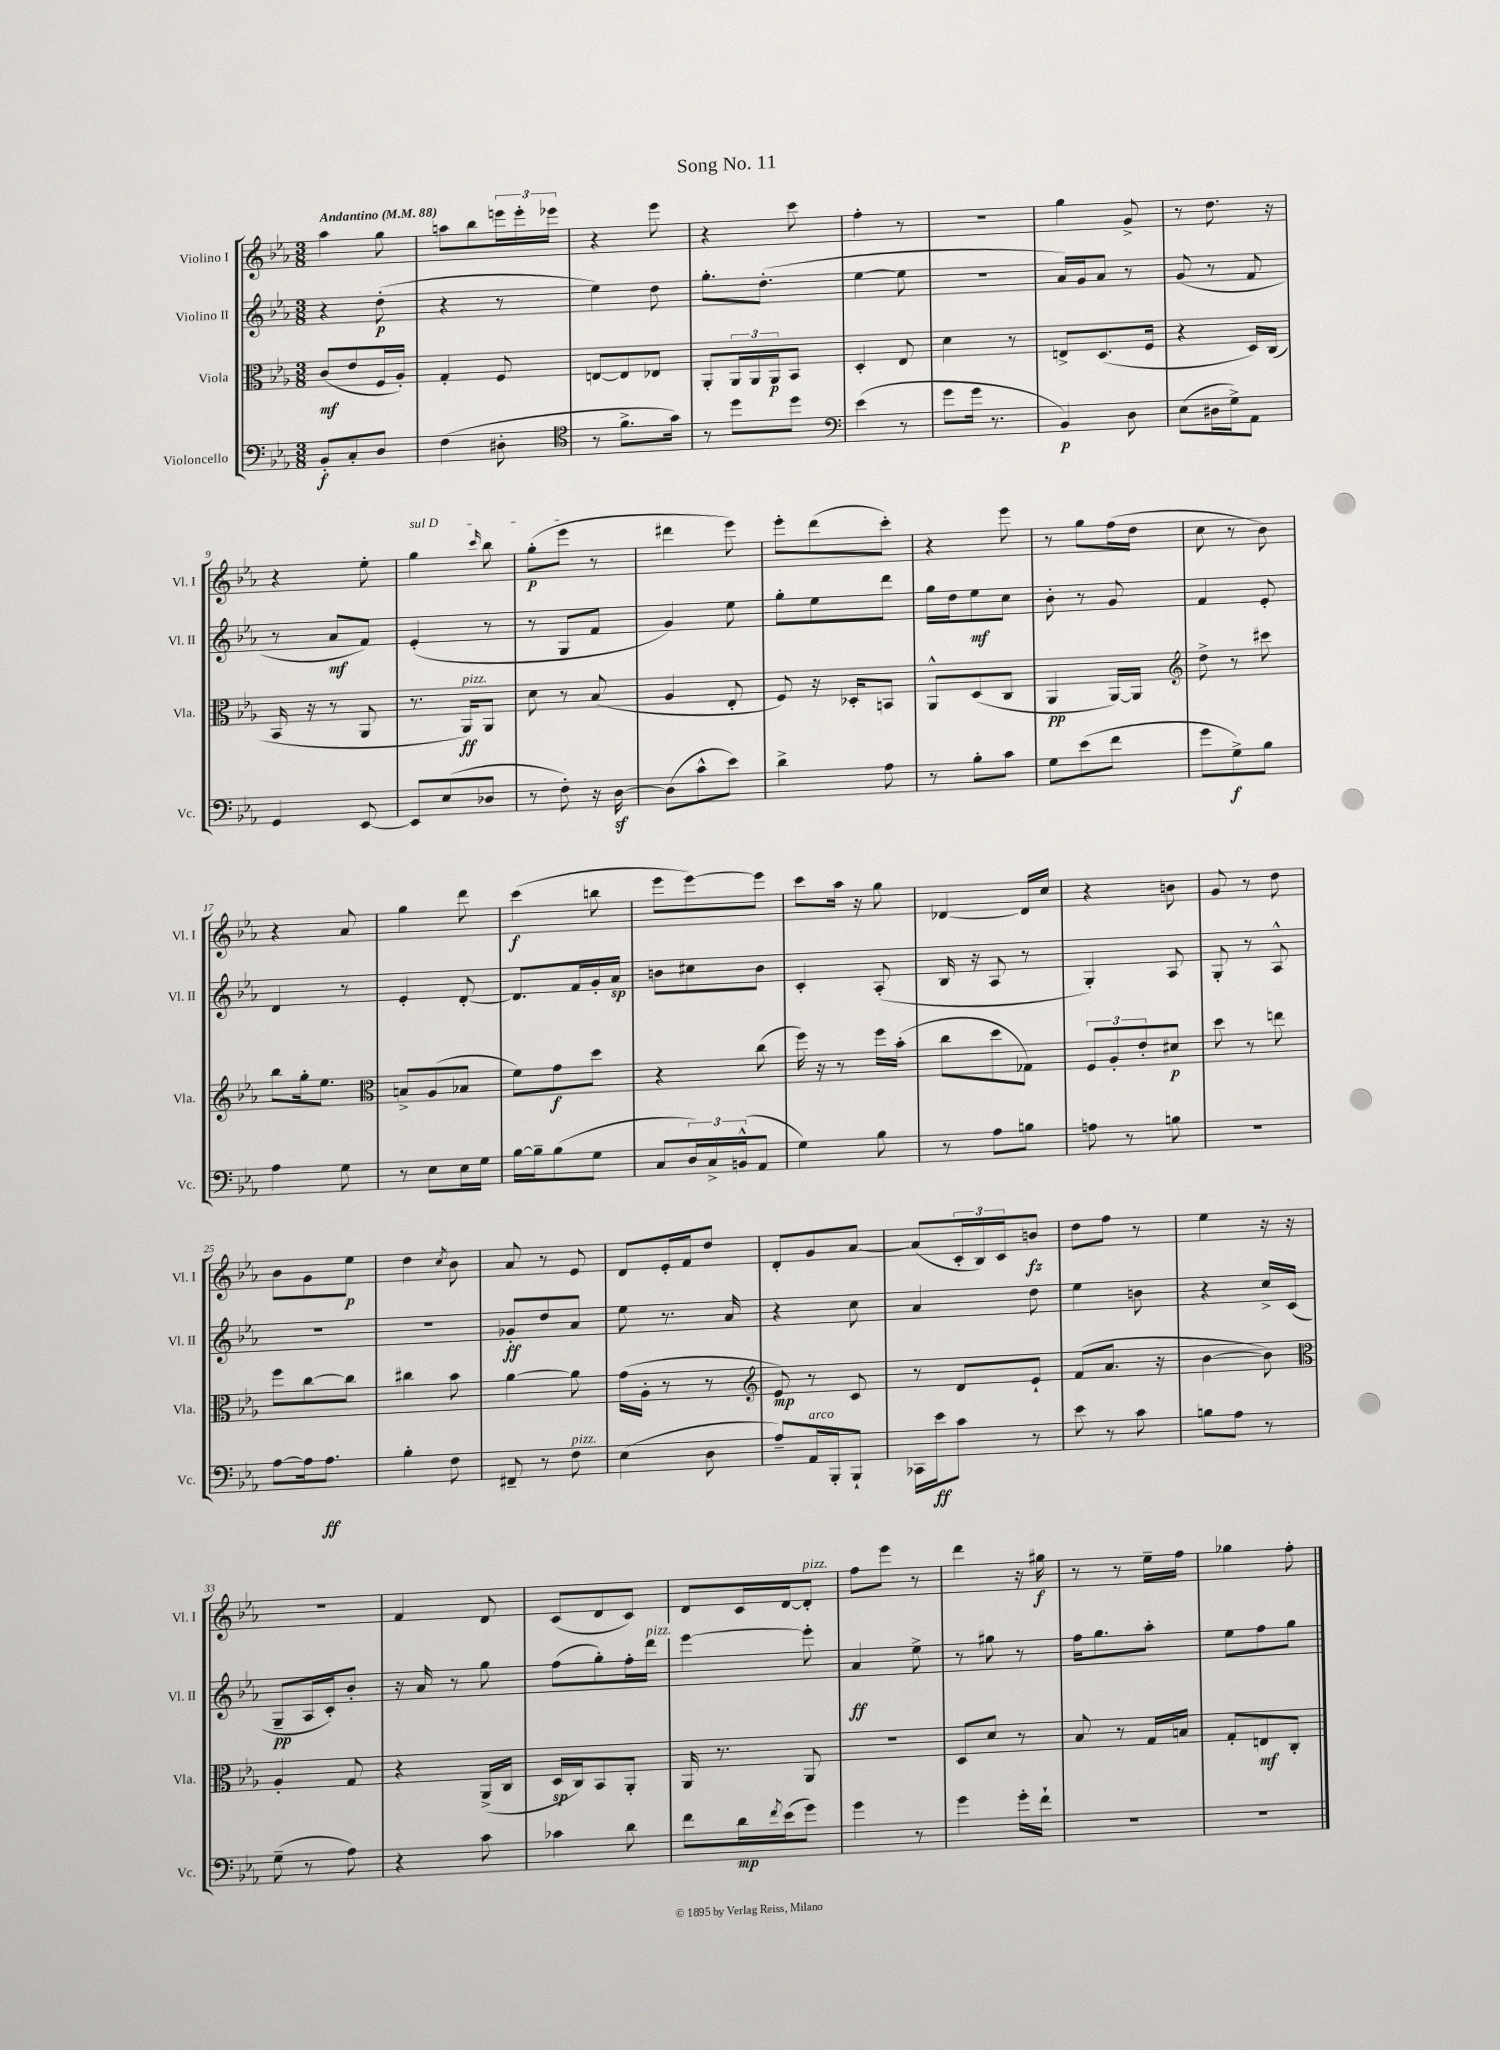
\header { title = "Song No. 11" }
<<
\new StaffGroup <<
\new Staff = "s0" \with { instrumentName = "Violino I" shortInstrumentName = "Vl. I" } {
    \clef treble \key ees \major \numericTimeSignature \time 3/8 \tempo "Andantino" 4 = 88
    aes''4 g''8 |
    a''8 bes''8 \tuplet 3/2 { e'''16 e'''16-. ees'''16 } |
    r4 ees'''8 |
    r4 c'''8 |
    f''4-. r8 |
    R4. |
    g''4 g'8-> |
    r8 d''8. r16 |
    r4 ees''8-. |
    \once \override TextSpanner.bound-details.left.text = \markup { \italic "sul D" } g''4\startTextSpan \grace { c'''16 } bes''8 |
    g''8-.\p( ees'''8\stopTextSpan r8 |
    dis'''4 ees'''8) |
    ees'''8-. d'''8( c'''8-.) |
    r4 ees'''8 |
    r8 g''8 f''16( d''16 |
    c''8 r8 bes'8) |
    r4 aes'8 |
    g''4 d'''8 |
    c'''4\f( b''8 |
    ees'''8 ees'''8~) ees'''8 |
    c'''8 aes''16 r16 g''8 |
    des'4~ des'16 c''16 |
    r4 b'8 |
    g'8 r8 d''8 |
    bes'8 g'8 ees''8\p |
    d''4 \acciaccatura { c''8 } bes'8 |
    aes'8 r8 ees'8 |
    d'8 ees'16-. f'16 d''8 |
    d'8-. g'8 aes'8~ |
    aes'8( \tuplet 3/2 { c'16-. bes16) c'16 } b'8\fz |
    d''8 f''8 r8 |
    ees''4 r16 r16 |
    r4. |
    f'4 d'8 |
    c'8( d'8 c'8) |
    d'8 c'16 d'16~ d'8-.^\markup { \italic "pizz." } |
    f''8 ees'''8 r8 |
    d'''4 r16 gis''16\f |
    r8 r8 ees''16-- f''16 |
    ges''4 f''8-. \bar "|." |
}
\new Staff = "s1" \with { instrumentName = "Violino II" shortInstrumentName = "Vl. II" } {
    \clef treble \key ees \major \numericTimeSignature \time 3/8
    r4 d''8-.\p( |
    r4 r8 |
    ees''4) d''8 |
    g''8.-. d''8.-.( |
    ees''4~ ees''8 |
    R4. |
    aes'16) g'16 aes'8 r8 |
    g'8( r8 f'8 |
    r8 aes'8\mf f'8) |
    ees'4-.( r8 |
    r8 g8 f'8 |
    g'4) ees''8 |
    g''8-. ees''8 d'''8 |
    g''16 d''16 ees''8\mf c''8 |
    bes'8-. r8 g'8 |
    f'4 ees'8-. |
    d'4 r8 |
    ees'4-. d'8~-. |
    d'8. f'16 g'16-. aes'16\sp |
    b'8 cis''8 b'8 |
    c'4-. aes8-.( |
    bes16 r16 aes8 r8 |
    g4-.) aes8 |
    g8-. r8 aes8-^ |
    R4. |
    R4. |
    ges'8-.\ff d''8 aes'8 |
    ees''8 r8. aes'16 |
    r4 c''8 |
    aes'4 d''8 |
    ees''4 b'8 |
    r4 c''16-> c'16( |
    g8--\pp aes16 c'16-.) bes'8-. |
    r16 aes'16 r8 g''8 |
    f''8( g''8-.) f''16-. d'''16^\markup { \italic "pizz." } |
    ees'''4~ ees'''8-. |
    aes'4\ff ees''8-> |
    r8 gis''8 r8 |
    f''16 g''8. aes''8-. |
    ees''8 f''8 g''8 \bar "|." |
}
\new Staff = "s2" \with { instrumentName = "Viola" shortInstrumentName = "Vla." } {
    \clef alto \key ees \major \numericTimeSignature \time 3/8
    c'8\mf( ees'8 f16 aes16-.) |
    g4-. f8 |
    e8~ e8 ees8 |
    aes,8-. \tuplet 3/2 { aes,16 aes,16 aes,16\p } bes,8 |
    d4-. ees8 |
    d'4 r8 |
    e8-> d8.( f16 |
    r4 d16) c16( |
    bes,16 r16 r8 aes,8 |
    r8. aes,16\ff^\markup { \italic "pizz." }) aes,8 |
    d'8 r8 bes8( |
    aes4 ees8-. |
    f8) r16 des16-. b,8 |
    aes,8-^ d8( c8 |
    aes,4\pp aes,16~) aes,16 |
    \clef treble d''8-> r8 cis'''8 |
    bes''8 g''16-. ees''8. |
    \clef alto b8-> aes8( bes8 |
    f'8) g'8\f d''8 |
    r4 c''8( |
    f''16) r16 r8 f''16 bes'16-.( |
    c''8 d''8 ges8) |
    \tuplet 3/2 { f8 aes8-. ees'8-. } dis'8\p |
    d''8 r8 e''8 |
    f''8 c''8~ c''8 |
    cis''4 bes'8 |
    aes'4~ aes'8 |
    g'16( aes16-. r8 r8 |
    \clef treble ees'8\mp) r8 c'8 |
    r8 d'8 ees'8-! |
    f'8( aes'8. r16 |
    bes'4~ bes'8) |
    \clef alto aes4-. g8 |
    r4 aes,16->( c16 |
    d16\sp c16) bes,8 aes,8-. |
    aes,16 r8. aes,8 |
    R4. |
    d8 d'8 r8 |
    bes8 r8 g16 b16 |
    g8-. e8\mf c8-. \bar "|." |
}
\new Staff = "s3" \with { instrumentName = "Violoncello" shortInstrumentName = "Vc." } {
    \clef bass \key ees \major \numericTimeSignature \time 3/8
    bes,8-.\f c8-. d8 |
    f4( dis8-. |
    \clef tenor r8 f'8.-> g'16) |
    r8 d''8 d''8 |
    \clef bass ees'4( r8 |
    g'8 g'16 r8. |
    bes,4\p) d8 |
    ees8( dis16 g16->) aes,8 |
    g,4 ees,8~ |
    ees,8 ees8( des8 |
    r8 f8-.) r16 d16~\sf |
    d8( c'8-^ ees'8) |
    d'4-> aes8 |
    r8 bes8-. c'8 |
    g8 ees'8( f'8 |
    g'8 g8->\f) bes8 |
    aes4 g8 |
    r8 ees8 ees16 g16 |
    bes16~ bes16-- bes8( g8 |
    c8 \tuplet 3/2 { d16) c16-> b,16-^( } aes,8 |
    g4) bes8 |
    r8 aes8 b8 |
    a8 r8 b8 |
    R4. |
    aes8~ aes16 aes8.\ff |
    bes4-. f8 |
    fis,8-- r8 f8^\markup { \italic "pizz." } |
    ees4( d8 |
    aes8--) aes,16^\markup { \italic "arco" } bes,,16-. bes,,8-! |
    ces,16 ees'16\ff c'8 r8 |
    ees'8 r8 c'8 |
    b8 aes8 r8 |
    g8--( r8 aes8) |
    r4 c'8 |
    ces'4 d'8 |
    f'8 d'16\mp \acciaccatura { f'8 } ees'16( g'8) |
    g'4 r8 |
    g'4 g'16-. f'16-! |
    R4. |
    R4. \bar "|." |
}
>>
>>
